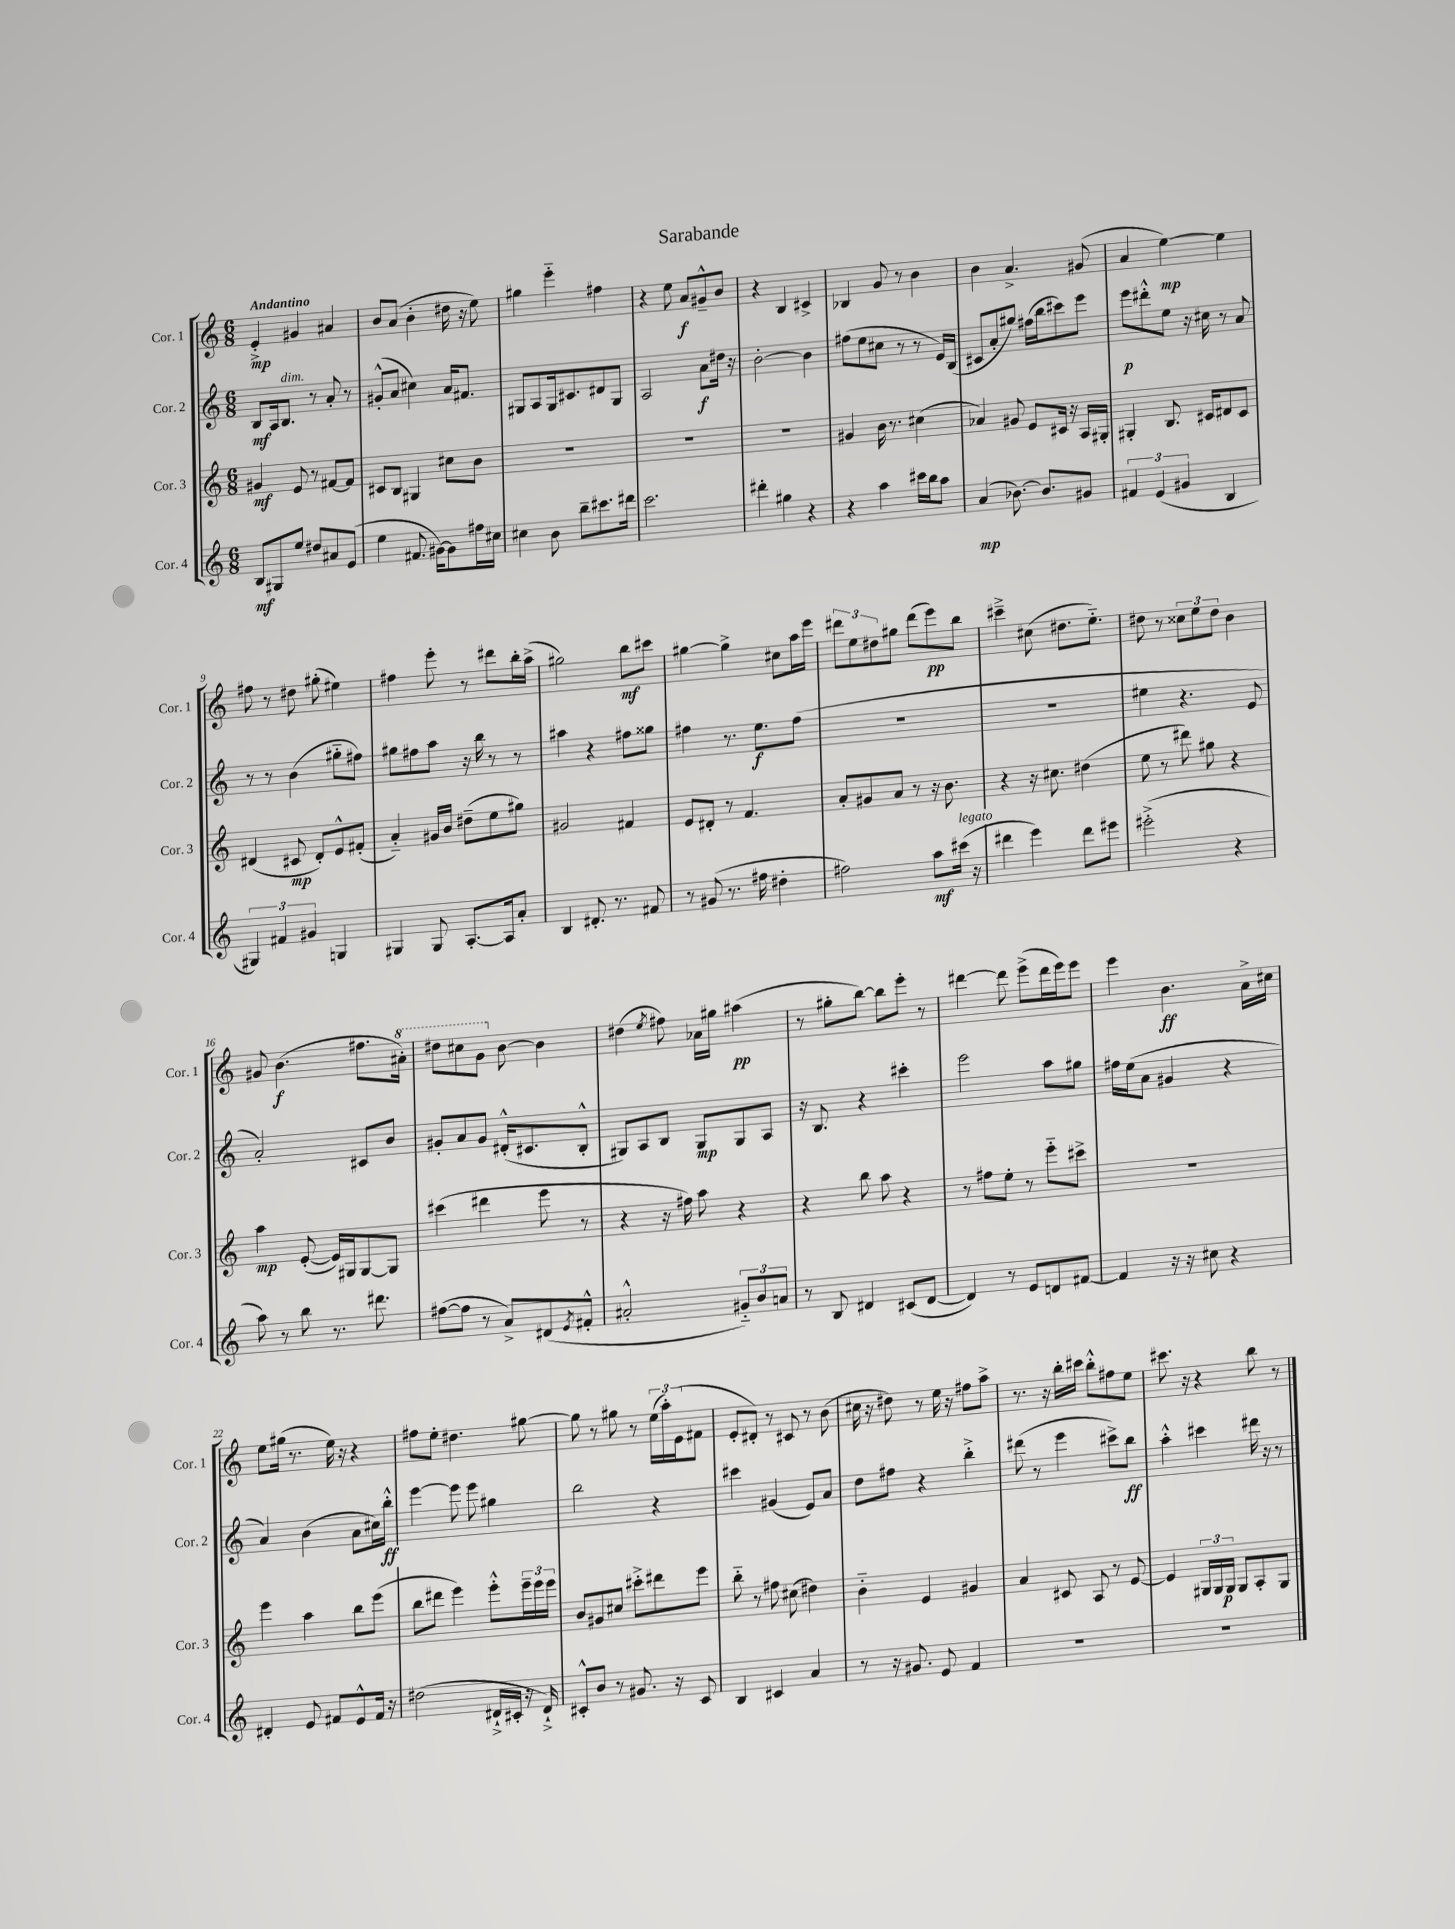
\header { title = "Sarabande" }
<<
\new StaffGroup <<
\new Staff = "s0" \with { instrumentName = "Cor. 1" shortInstrumentName = "Cor. 1" } {
    \clef treble \key c \major \numericTimeSignature \time 6/8 \tempo "Andantino"
    e'4-.->\mp gis'4 ais'4 |
    b'8 a'8( b'4-. dis''16 r16 e''8) |
    gis''4 e'''4-_ fis''4 |
    r4 e''8 a'8\f gis'8---^ b'8 |
    r4 b4 cis'4-> |
    bes4 g'8 r8 b'4 |
    b'4 a'4.-> gis'8( |
    a'4 e''4~\mp) e''4 |
    fis''8 r8 dis''8 gis''8-.( eis''4) |
    fis''4 e'''8-. r8 dis'''8 b''16-. a''16->( |
    gis''2) b''8\mf cis'''8 |
    gis''4~ gis''4-> cis''8 a''16 e'''16 |
    \tuplet 3/2 { dis'''8 e''8 dis''8 } gis''8 dis'''8( e'''8\pp) b''8 |
    cis'''4---> cis''8( dis''8. e''8.-_) |
    dis''8 r8 \tuplet 3/2 { cisis''8 e''8 dis''8 } b'4 |
    gis'8 b'4.\f( fis''8. \ottava #1 ais''16-.) |
    dis'''8 cis'''8 g''8 \ottava #0 b'8~ b'4 |
    dis''4( \acciaccatura { e''8 } fis''8) aes'16 gis''16 ais''4\pp( |
    r8 gis''8-. b''8~) b''8 e'''8-. r8 |
    dis'''4~ dis'''8 e'''8->( dis'''16 e'''16) e'''8 |
    e'''4 b'4.\ff a'16-> cis''16 |
    e''8 gis''16( r8. e''16) r16 r4 |
    fis''8 e''8-. dis''4. gis''8~ |
    gis''8 r8 gis''8 r8 \tuplet 3/2 { e''16( a''16-.) e'16( } fis'8 |
    e'8-. dis'8-.) r8 cis'8 r8 b'8( |
    cis''16 r16 dis''8) r8 e''16 r16 fis''8 a''8-> |
    r8. r16 b''16-. cis'''16 b''8-.-^ fis''8 e''8 |
    cis'''8. r16 r4 b''8 r8 \bar "|." |
}
\new Staff = "s1" \with { instrumentName = "Cor. 2" shortInstrumentName = "Cor. 2" } {
    \clef treble \key c \major \numericTimeSignature \time 6/8
    b8\mf a16 b8.^\markup { \italic "dim." } r8 a'8-. r8 |
    gis'8-.-^( a'8 cis''4) a'16 fis'8. |
    gis8 a8 gis16 cis'8. dis'8 gis8 |
    a2 a'8\f dis''16 r16 |
    b'2~-. b'4 |
    fis''8( e''8 cis''8 r8 r8 e'16) b16( |
    cis'8 a'8-. gis''8) fis''16( b''16 cis'''8) e'''8 |
    e'''8\p dis'''8-.-^ e''8 r16 cis''16 r8 a'8 |
    r8 r8 b'4( gis''8-_ fis''8) |
    gis''8 fis''8 a''8 r16 b''16 r8 r8 |
    ais''4 r4 fis''8 gisis''8 |
    fis''4 r8. e''8.\f fis''8( |
    R2. |
    R2. |
    eis''4 r4. e'8 |
    a'2-.) cis'8 b'8 |
    gis'8-. a'8 gis'8 dis'16-.-^( cis'8. b8-.-^ |
    gis8) a8 b8 gis8\mp gis8 a8 |
    r16 b8. r4 cis'''4-. |
    e'''2 a''8 gis''8 |
    fis''16 e''16( a'8 gis'4 r4 |
    a'4) b'4( a'8 cis''16) b''16-.-^\ff |
    e'''4~ e'''8 e'''8 gis''4 |
    b''2 r4 |
    cis'''4 gis'4( e'8) a'8 |
    d''8 fis''8 r4 b''4-.-> |
    dis'''8( r8 e'''4 cis'''8->) b''8\ff |
    a''4-.-^ cis'''4 dis'''16 r16 r8 \bar "|." |
}
\new Staff = "s2" \with { instrumentName = "Cor. 3" shortInstrumentName = "Cor. 3" } {
    \clef treble \key c \major \numericTimeSignature \time 6/8
    gis'4\mf e'8 r8 fis'8~ fis'8 |
    cis'8 b8 gis4 cis''8 b'8 |
    R2. |
    R2. |
    R2. |
    gis'4 b'16 r8. cis''4( |
    aes'4) gis'8 e'8 cis'16 r16 a16 gis16-. |
    gis4-. b8. cis'16 dis'8 cis'8 |
    dis'4( cis'8\mp dis'8-.) e'8-^ fis'8-.( |
    a'4-_) gis'16 b'16 dis''8--( e''8 gis''8) |
    gis'2 fis'4 |
    e'8 dis'8-. r8 f'4. |
    a'8-. gis'8 a'8 r8 r16 b'8. |
    r4 r16 cis''8. dis''4( |
    e''8 r8 dis'''8) gis''8 r4 |
    a''4\mp e'8~-.( e'16) gis16 gis8~ gis8 |
    cis'''4( dis'''4 e'''8 r8 |
    r4 r16 fis''16) a''8 r4 |
    r4 b''8 a''8 r4 |
    r8 fis''8 e''8-. r8 e'''8-_ cis'''8-> |
    R2. |
    e'''4 a''4 b''8 e'''8( |
    b''8 dis'''8 e'''4) e'''8-.-^ \tuplet 3/2 { e'''16-- e'''16 e'''16 } |
    b'8 gis'8 cis''8 cis'''8-.-> dis'''8 e'''8 |
    b''8-_ r8 fis''8 cis''8( dis''4) |
    b'4-_ e'4 gis'4 |
    a'4 cis'8 a8 r8 e'8~ |
    e'4 \tuplet 3/2 { gis16 gis16 gis16\p } gis8 a8-. gis8 \bar "|." |
}
\new Staff = "s3" \with { instrumentName = "Cor. 4" shortInstrumentName = "Cor. 4" } {
    \clef treble \key c \major \numericTimeSignature \time 6/8
    b8\mf gis8 e''8 dis''8 ais'8 e'8( |
    e''4 fis'8. gis'16~) gis'8 fis''16 cis''16 |
    cis''4 b'8 b''8-- cis'''8. dis'''16 |
    c'''2. |
    dis'''4-. gis''4 r4 |
    r4 a''4 cis'''16 b''16 a''8 |
    a'4\mp( bes'8.~) bes'8. gis'8 |
    \tuplet 3/2 { fis'4 e'4( gis'4 } b4 |
    \tuplet 3/2 { gis4) fis'4 gis'4 } g4 |
    gis4 gis8 a8.~-. a16 a'8-. |
    b4 dis'8.-. r8. fis'8 |
    r8 gis'8( r8. fis''16 dis''4-. |
    fis''2) a''8\mf cis'''16^\markup { \italic "legato" }( r16 |
    dis'''4 e'''4) dis'''8 eis'''8 |
    eis'''2-.->( r4 |
    a''8) r8 b''8 r8. dis'''8. |
    fis''8~( fis''8 r8 a'8->) dis'8( \acciaccatura { e'8 } fis'8-.-^ |
    ais'2-.-^ \tuplet 3/2 { gis'8-_) b'8 a'8 } |
    r8 b8 dis'4 cis'8( dis'8~ |
    dis'4) r8 e'8 d'8 fis'8~ |
    fis'4 r16 r16 cis''8 r4 |
    dis'4-. e'8 fis'8 e'8-^ fis'16 r16 |
    dis''2( dis'16-!-> cis'16-. r16 dis'16-!->) |
    cis'8-.-^ b'8 r8 gis'8. r16 cis'8 |
    b4 cis'4 a'4 |
    r8 r16 gis'8. e'8 f'4 |
    R2. |
    R2. \bar "|." |
}
>>
>>
